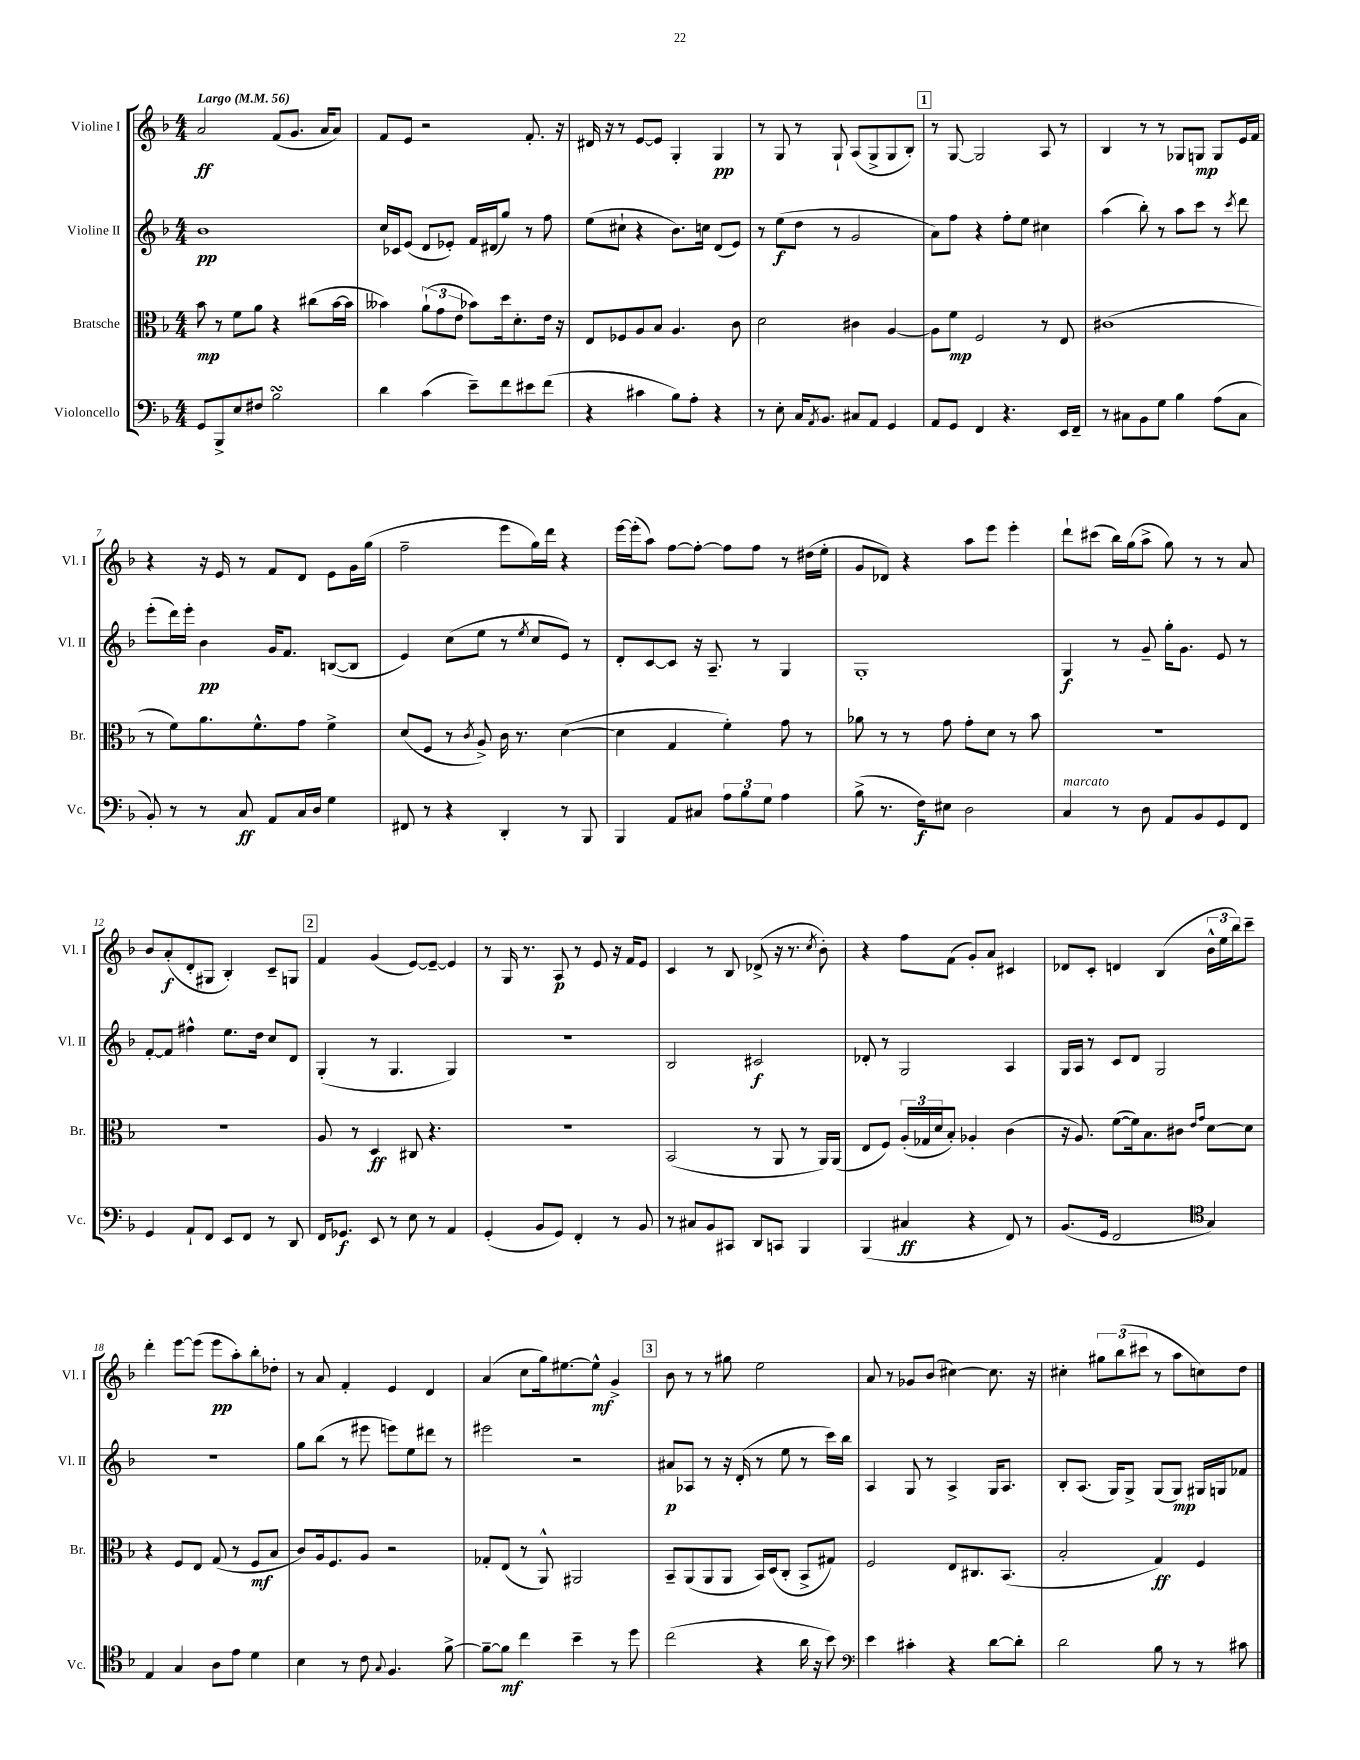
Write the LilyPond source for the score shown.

<<
\new StaffGroup <<
\new Staff = "s0" \with { instrumentName = "Violine I" shortInstrumentName = "Vl. I" } {
    \clef treble \key f \major \numericTimeSignature \time 4/4 \tempo "Largo" 4 = 56
    a'2\ff f'8( g'8. a'16 a'8) |
    f'8 e'8 r2 f'8.-. r16 |
    dis'16 r16 r8 e'8~ e'8 g4-. g4\pp |
    r8 g8 r8 g8-! a8( g8-> g8 bes8-.) |
    \mark \markup { \box "1" } r8 g8~ g2 a8 r8 |
    bes4 r8 r8 ges8 g8\mp g8 e'16 f'16 |
    r4 r16 e'16 r8 f'8 d'8 e'8 g'16 g''16( |
    f''2-- e'''8 g''16) d'''16 r4 |
    e'''16~ e'''16-.( a''8) f''8~ f''8~-. f''8 f''8 r8 dis''16( e''16-. |
    g'8 des'8) r4 a''8 e'''8 e'''4-. |
    d'''8-! cis'''8( bes''16) g''16( a''8-> g''8) r8 r8 a'8 |
    bes'8 a'8-.\f( d'8-. gis8 bes4-.) c'8-- g8 |
    \mark \markup { \box "2" } f'4 g'4( e'8~) e'8~-- e'4 |
    r8 g16 r8. a8\p r8 e'8 r16 f'16 e'8 |
    c'4 r8 bes8 des'8->( r16 r8. \acciaccatura { c''8 } bes'8-.) |
    r4 f''8 f'8( g'8-.) a'8 cis'4 |
    des'8 c'8-. d'4 bes4( \tuplet 3/2 { bes'16-^ e''16 bes''16) } c'''8-- |
    d'''4-. e'''8~ e'''8( e'''8\pp a''8-.) bes''8-. des''8-. |
    r8 a'8 f'4-. e'4 d'4 |
    a'4( c''8 g''16) eis''8.~ eis''8-^\mf g'4-> |
    \mark \markup { \box "3" } bes'8 r8 r8 gis''8 e''2 |
    a'8 r8 ges'8 bes'8( cis''4~) cis''8. r16 |
    cis''4-. \tuplet 3/2 { gis''8 bes''8( cis'''8 } r8 a''8 c''8) d''8 \bar "|." |
}
\new Staff = "s1" \with { instrumentName = "Violine II" shortInstrumentName = "Vl. II" } {
    \clef treble \key f \major \numericTimeSignature \time 4/4
    bes'1\pp |
    c''16 ces'16 e'8( d'8 ees'8-.) f'16 dis'16( g''8) r8 f''8 |
    e''8( cis''8-! r4 bes'8.) c''16 d'8( e'8) |
    r8 e''8\f( d''8 r8 g'2 |
    \mark \markup { \box "1" } a'8) f''8 r4 f''8-. e''8 cis''4 |
    a''4( bes''8-.) r8 a''8 c'''8 r8 \acciaccatura { c'''8 } d'''8 |
    e'''8-.( d'''16) e'''16-. bes'4\pp g'16 f'8. b8~( b8 |
    e'4) c''8( e''8 r8 \acciaccatura { e''8 } c''8 e'8) r8 |
    d'8-. c'8~ c'8 r16 a8.-- r8 g4 |
    g1-. |
    g4\f r8 g'8-- g''16-. g'8. e'8 r8 |
    f'8~-. f'8 fis''4-^ e''8. d''16 c''8 d'8 |
    \mark \markup { \box "2" } g4-.( r8 g4. g4) |
    R1 |
    bes2 cis'2\f |
    des'8-. r8 g2 a4 |
    g16 a16 r8 c'8 d'8 g2 |
    R1 |
    g''8 bes''8( r8 eis'''8 e'''8) e''8 dis'''8 r8 |
    eis'''2 r2 |
    \mark \markup { \box "3" } ais'8\p aes8 r8 r16 d'16-.( r8 e''8 r8 c'''16) bes''16 |
    a4 g8 r8 a4-> g16 a8. |
    bes8-. a8.( g16) g8-> g8( g8\mp) gis16 g16 fes'8 \bar "|." |
}
\new Staff = "s2" \with { instrumentName = "Bratsche" shortInstrumentName = "Br." } {
    \clef alto \key f \major \numericTimeSignature \time 4/4
    bes'8\mp r8 f'8 a'8 r4 cis''8( bes'16~ bes'16 |
    beses'4) \tuplet 3/2 { a'8-!( g'8 e'8 } bes'8) d''16 d'8.-. e'16 r16 |
    e8 fes8 a8 bes8 a4. c'8 |
    d'2 cis'4 a4~ |
    \mark \markup { \box "1" } a8 f'8\mp f2 r8 e8 |
    cis'1( |
    r8 f'8) a'8. f'8.-^ g'8 f'4-> |
    d'8( f8 r8 \acciaccatura { c'8 } a8->) c'16 r8. d'4~( |
    d'4 g4 f'4-.) g'8 r8 |
    aes'8 r8 r8 g'8 g'8-. d'8 r8 bes'8 |
    R1 |
    R1 |
    \mark \markup { \box "2" } a8 r8 d4\ff cis8 r4. |
    R1 |
    bes,2( r8 a,8 r8 a,16) a,16( |
    e8 f8) \tuplet 3/2 { a16-.( ges16 d'16 } bes8-.) aes4-. c'4( |
    r16 a8.) f'8~( f'16) bes8. cis'8 \grace { e'16 g'16 } d'8~ d'8 |
    r4 f8 e8 g8( r8 f8\mf bes8 |
    c'8) a16 f8. a8 r2 |
    ges8-. e8( r8 a,8-^) ais,2 |
    \mark \markup { \box "3" } bes,8-- a,8( a,8 a,8 bes,16) d16( c8-. bes,8-> gis8) |
    f2 e8 cis8. bes,8.( |
    bes2-. g4\ff) f4 \bar "|." |
}
\new Staff = "s3" \with { instrumentName = "Violoncello" shortInstrumentName = "Vc." } {
    \clef bass \key f \major \numericTimeSignature \time 4/4
    g,8 bes,,8-> e8 fis8 bes2\turn |
    d'4 c'4( e'8--) f'8 eis'8 f'8( |
    r4 cis'4 bes8) a8-. r4 |
    r8 e8-. c16 \acciaccatura { a,8 } bes,8. cis8 a,8 g,4 |
    \mark \markup { \box "1" } a,8 g,8 f,4 r4. e,16 f,16-- |
    r8 cis8 bes,8 g8 bes4 a8( cis8 |
    bes,8-.) r8 r8 c8\ff a,8 c16 d16 g4 |
    fis,8 r8 r4 d,4-. r8 bes,,8 |
    bes,,4 a,8 cis8 \tuplet 3/2 { a8 bes8 g8 } a4 |
    bes8->( r8. f16\f) eis8 d2 |
    c4^\markup { \italic "marcato" } r8 d8 a,8 bes,8 g,8 f,8 |
    g,4 a,8-! f,8 e,8 f,8 r8 d,8 |
    \mark \markup { \box "2" } f,16 ges,8.\f e,8 r8 e8 r8 a,4 |
    g,4-.( bes,8 g,8) f,4-. r8 bes,8 |
    r8 cis8 bes,8 cis,8 d,8 c,8 bes,,4 |
    bes,,4( cis4\ff r4 f,8) r8 |
    bes,8.( g,16 f,2 \clef tenor g4) |
    e4 g4 a8 e'8 d'4 |
    bes4 r8 c'8 \appoggiatura { g8 } f4. f'8~-> |
    f'8~-- f'8\mf c''4 bes'4-- r8 d''8 |
    \mark \markup { \box "3" } c''2( r4 a'16 r16 bes'8) |
    \clef bass e'4 cis'4-. r4 d'8~ d'8-. |
    d'2 bes8 r8 r8 cis'8 \bar "|." |
}
>>
>>
